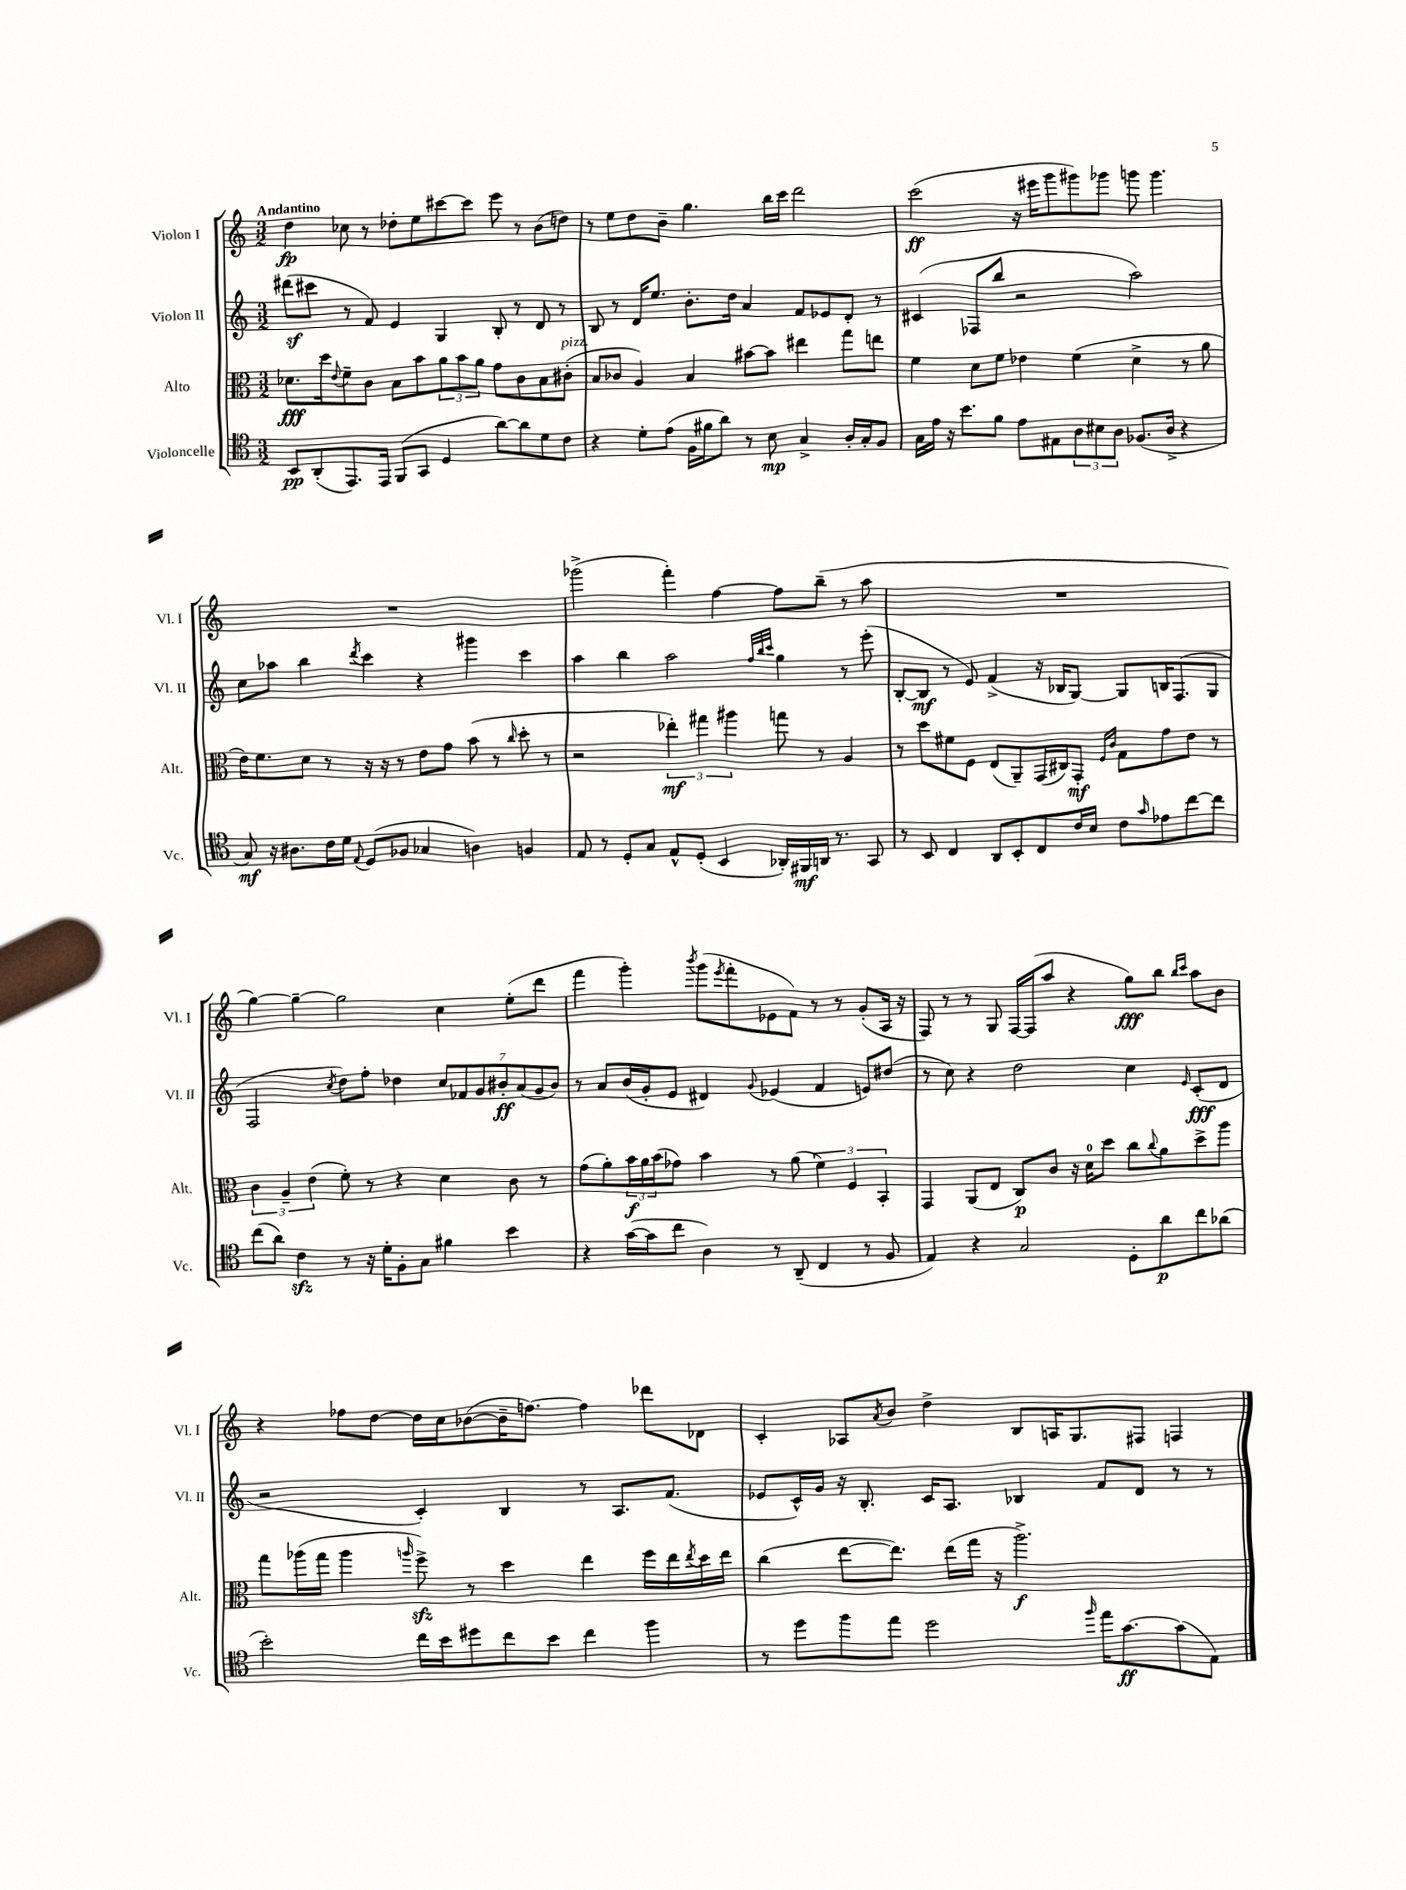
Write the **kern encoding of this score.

**kern	**kern	**kern	**kern
*staff4	*staff3	*staff2	*staff1
*clefC4	*clefC3	*clefG2	*clefG2
*k[]	*k[]	*k[]	*k[]
*M3/2	*M3/2	*M3/2	*M3/2
8BB/L	8.d-\L	(8ddd#\L	4dd\
(8AA'/	.	8ccc#\J	.
.	16dd\k	.	.
.	8qqe/	.	.
8.EE/)	8f~\	8r	8cc-\
.	8c\J	8f/)	8r
16EE/Jk	.	.	.
(8FF/L	8B\L	4e/	8dd-'\L
8GG/J	8b\	.	8ee\
4D/	12a\	4G/	[8ccc#\
.	12b\	.	.
.	.	.	8ccc#\]J
.	12a\J	.	.
[8a\L)	8g\L	8B'/	8eee\
8a\]	8c\	8r	8r
8d\	8B\	8d/	(8b\L
8c\J	(8c#'\J	8r	8dd\J)
=	=	=	=
4r	8B/L	8B/	8r
.	8c-/J	8r	8ee\L
8d'\L	4A/)	16d/LK	8dd\
.	.	8.ee/J	.
(8e\J	.	.	8b~\J
16F\LL	4B/	8.b'\L	4.gg\
16f#\J	.	.	.
8a\J)	.	.	.
.	.	16dd\Jk	.
8r	[8b#\L	4a/	.
8B\	8b#\]J	.	16bb\LL
.	.	.	16ccc\JJ
4G^/	4ee#\	8f/L	2ddd\
.	.	8e-/	.
16A'/LL	8gg\L	8d'/J	.
16G'/J	.	.	.
8F/J	8ee\J	8r	.
=	=	=	=
16G\LL	4f\	(4c#/	(2ccc\
16e\JJ	.	.	.
16r	.	.	.
8.b\L	.	.	.
.	8d\L	8F-/L	.
8f\J	8f\J	8bb/J	.
8e\L	4e-\	2r	16r
.	.	.	16eee#\LK
8E#\	.	.	8ggg\
12A\	(4f\	.	8ggg#\)
12B#\	.	.	.
.	.	.	8ggg-\J
12A\J	.	.	.
(8.F-/L	4d^\	2aa\)	8ggg\
.	.	.	4.ggg\
16A^/Jk	.	.	.
4r	8r	.	.
.	8a\	.	.
=	=	=	=
8G/)	16e\LK)	8cc\L	1.r
.	8.f\	.	.
16r	.	8aa-\J	.
8.A#\L	.	.	.
.	8d\J	4bb\	.
16c\L	8r	.	.
16d\JJ	.	.	.
8qqE/	.	8qddd/	.
(8D/L	16r	4ccc\	.
.	16r	.	.
8F-/J	8r	.	.
4G-/	8e\L	4r	.
.	8g\J	.	.
4A\)	(8b\	4ggg#\	.
.	8r	.	.
.	16qqcc/	.	.
4F/	8dd'\	4ccc\	.
.	8r	.	.
=	=	=	=
8E/	2r	4aa\	(2ggg-^\
8r	.	.	.
8D'/L	.	4bb\	.
8G/J	.	.	.
8E^^/L	6ee-'\)	2aa\	4fff'\)
(8D'/J	.	.	.
.	6gg#\	.	.
4BB/	.	.	[4ff\
.	6aa#\	.	.
.	.	32qqff/LLL	.
.	.	32qqbb/	.
.	.	32qqccc/JJJ	.
16AA-'/LL)	8gg\	4gg\	8ff\]L
16FF#/	.	.	.
16AA/JJ	8r	.	(8bb~\J
8.r	.	.	.
.	4A/	8r	8r
8GG/	.	(8eee'\	8aa\
=	=	=	=
8r	8r	[8B'/L	1.r
8BB/	8dd\L	8B/]J	.
4C/	8f#\	8r	.
.	8F\J	8e/)	.
8AA/L	(8E/L	(4f^/	.
8BB'/	8AA~/)	.	.
8C/	(16GG/L	16r	.
.	16C#/J)	16B-/LK	.
16c/L	8GG'/J	[8G/J)	.
16B/JJ	.	.	.
.	16qqF/LL	.	.
.	16qqc/JJ	.	.
8c\L	8G\L	8G/]L	.
16qqg/	.	.	.
8e-\	8g\	16B/K	.
.	.	(8.F/	.
[8cc\	8e\J	.	.
8cc\]J	8r	8G/J	.
=	=	=	=
(8cc\L	6c\	2F/	[4gg\)
8a\J)	.	.	.
.	6A~/	.	.
4c\	.	.	4gg~\_
.	(6e\	.	.
.	.	8qcc/	.
8r	8f'\)	8dd\L)	2gg\]
16r	8r	8ff'\J	.
16d'\LK	.	.	.
8F'\	4r	4dd-\	.
8G\J	.	.	.
4f#\	4d\	14cc/L	4cc\
.	.	14f-/	.
.	.	14g/	.
.	.	14b#'/	.
4b\	8c\	.	(8ee'\L
.	.	(14a/	.
.	.	14g/	.
.	8r	.	8ddd\J
.	.	14b#/J)	.
=	=	=	=
4r	(8g\L	8r	4fff\
.	8a'\)	8a/L	.
([16g\LL	24b\L	(16b/L	4ggg'\)
.	24a\	.	.
16g\]J	.	16g'/J	.
.	(24b\J	.	.
8cc\J	8g-\J)	8e/J	.
.	.	.	8qbbb/
4A\)	4b\	4d#/)	(8ggg\L
.	.	.	8qeee/
.	.	.	8fff'\
.	.	8qqg/	.
8r	8r	(4e-/	8e-\
(8AA~/	(8a\	.	8f\J)
4C/	6f\)	4f/	8r
.	.	.	8r
.	6F/	.	.
8r	.	8e/L)	(8g'/L
.	6BB'/	.	.
8F/	.	(8dd#/J	16A/Jk
.	.	.	16r
=	=	=	=
4E/)	4GG/	8r	8F/)
.	.	8cc\)	8r
4r	(8AA/L	4r	8r
.	8E/J	.	8G/
2G/	8C/L)	2dd\	[16F/LL
.	.	.	(16F/]J
.	8c/J	.	8aa/J
.	16r	.	4r
.	16d\LK	.	.
.	8dd\J	.	.
8D'\L	8cc\L	4cc\	8gg\L)
.	8qqcc/	.	.
8a\	8a\	.	8bb\J
.	.	.	16qqbb/LL
.	.	16qqe/	16qqccc/JJ
8cc\	8dd^\	(8c'/L	8aa\L
(8a-\J	8aa\J	8d/J	8b\J
=	=	=	=
2b'\)	8gg\L	2r	4r
.	(16aa-\L	.	.
.	16gg\JJ	.	.
.	4aa-\	.	8ff-\L
.	.	.	[8dd\J
.	16qqaa/	.	.
16cc\LL	8ff^\)	4c'/)	16dd\]LL
16b\J	.	.	16cc\J
8dd#\	8r	.	([8b-\
8cc\	4dd\	4B/	16b-~\]K
.	.	.	[8.ff\J)
8b\J	.	.	.
4cc\	4ee\	8r	4ff\]
.	.	8.A/L	.
4ff\	16ff\LL	.	8ddd-\L
.	16ee\	(8.f/J	.
.	8qee/	.	.
.	16dd\	.	8d-\J
.	16ee\JJ	.	.
=	=	=	=
8r	(4cc\	8e-/L	4c'/
8dd\L	.	16c^^/L)	.
.	.	16g/JJ	.
8ff\	[8ee\L	16r	8A-/L
.	.	8.B'/	.
.	.	.	8qa/
8ee\J	8.ee\]J)	.	8b/J
2dd\	.	16c/LK	4dd^\
.	(16ee\LL	8.A/J	.
.	16gg\JJ	.	.
.	16r	.	.
.	2.aa^\)	4B-/	8B/L
.	.	.	16A/K
.	.	.	8.G/
16qqff/	.	.	.
16ee\LK	.	8f/L	.
[8.g\	.	.	.
.	.	8d/J	8F#/J
(8g\]	.	8r	4F/
8E\J)	.	8r	.
==	==	==	==
*-	*-	*-	*-
